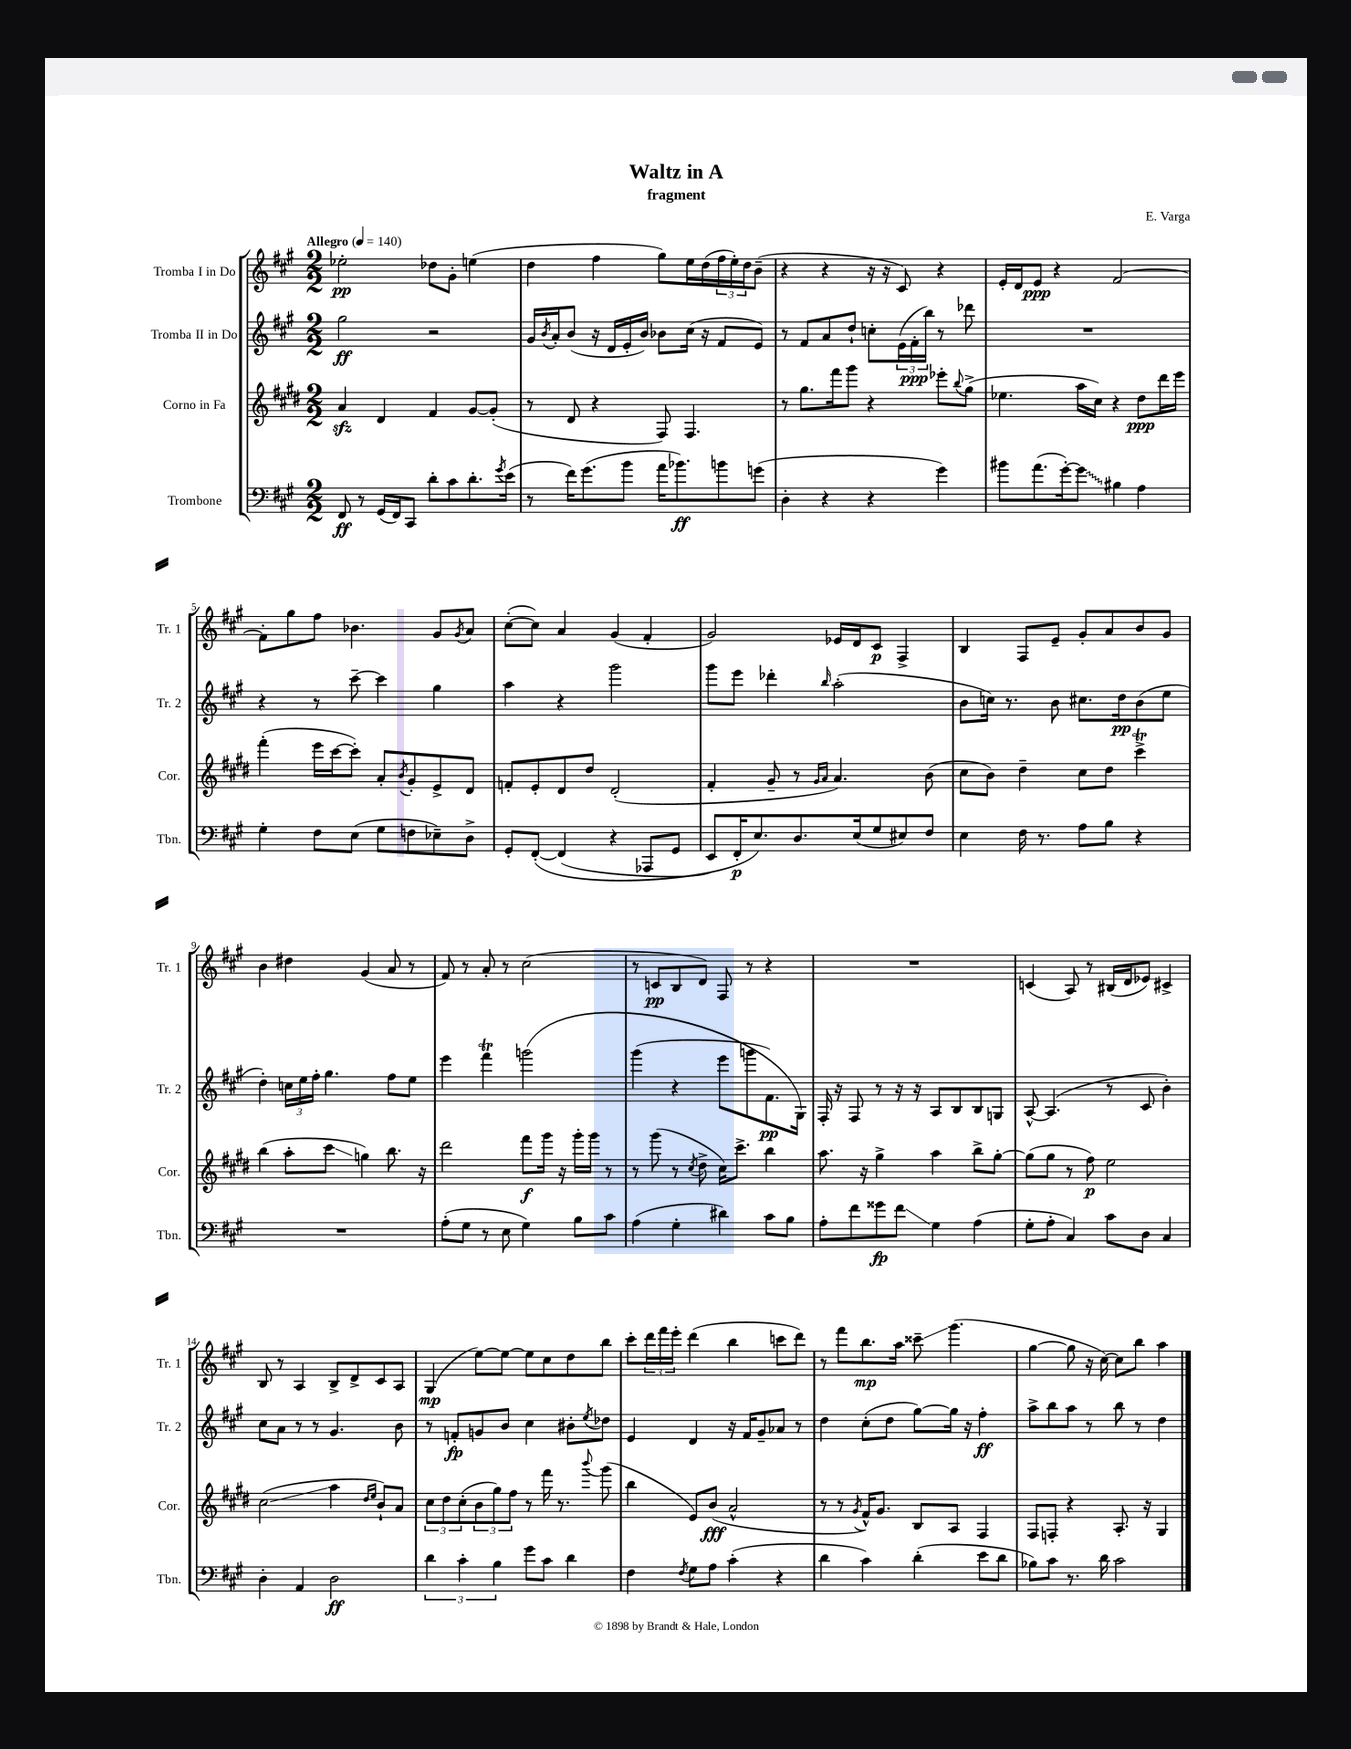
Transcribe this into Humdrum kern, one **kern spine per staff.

**kern	**kern	**kern	**kern
*staff4	*staff3	*staff2	*staff1
*clefF4	*clefG2	*clefG2	*clefG2
*k[f#c#g#]	*k[f#c#g#d#]	*k[f#c#g#]	*k[f#c#g#]
*M2/2	*M2/2	*M2/2	*M2/2
*MM140	*MM140	*MM140	*MM140
8FF#	4a	2gg#	2ee-'
8r	.	.	.
(16GG#	4d#	.	.
16FF#)	.	.	.
8CC#	.	.	.
8d'	4f#	2r	8dd-
8c#	.	.	8g#'
8.d'	[8g#	.	(4ee
.	(8g#']	.	.
8qg#	.	.	.
(16e	.	.	.
=	=	=	=
8r	8r	16g#	4dd
.	.	8qb	.
.	.	16a'	.
16f#)	8d#	(8b	.
(8.g#	.	.	.
.	4r	16r	4ff#
.	.	16d	.
8b	.	16e'	.
.	.	16b)	.
16a	8F#)	8b-	8gg#)
8.b-)	.	.	.
.	4.F#	(16cc#	16ee
.	.	16r	(16dd
8b	.	8f#	24ff#
.	.	.	24ee')
.	.	.	24dd
(8g	.	8e)	(8b~
=	=	=	=
4D'	8r	8r	4r
.	8.gg#	8f#	.
4r	.	8a	4r
.	16fff#	.	.
.	8ggg#	8dd`	.
4r	4r	8cc'	16r
.	.	.	16r
.	.	(24e	8c#)
.	.	24f#'	.
.	.	24bb)	.
4g#)	8eee-'	8r	4r
.	8qqbb	.	.
.	(8gg#^	8ddd-	.
=	=	=	=
8b#	4.ee-	1r	16e'
.	.	.	16d
(8.a	.	.	8e
.	.	.	4r
[16g#')	.	.	.
8g#]	16aa	.	.
.	16cc#)	.	.
4B#	4r	.	[2f#
4A	8dd#	.	.
.	16ddd#	.	.
.	16eee	.	.
=	=	=	=
4G#'	(4fff#'	4r	8f#']
.	.	.	8gg#
8F#	16eee	8r	8ff#
.	[16ccc#	.	.
(8E	8ccc#'])	[8ccc#~	4.b-
8G#	8a'	4ccc#]	.
.	8qb	.	.
8F	8g#'	.	.
8E-~)	8e^	4gg#	8g#
.	.	.	8qg#
8D^	8d#	.	8a
=	=	=	=
8GG#'	8f'	4aa	([8cc#'
&([8FF#'	8e'	.	8cc#])
(4FF#]	8d#	4r	4a
.	8dd#	.	.
4r	(2d#'	2ggg#	(4g#
8AAA-	.	.	4f#'
8GG#	.	.	.
=	=	=	=
8EE)	4f#'	8ggg#	2g#)
16FF#'	.	8eee	.
8.E&)	.	.	.
.	8g#~	4ddd-'	.
8.D	8r	.	.
.	16qqg#	.	.
.	16qqa	16qqbb	.
.	4.a)	(2aa'	16e-
(16E	.	.	16d
8G#	.	.	8c#
8E#)	.	.	4F#^
8F#	(8b	.	.
=	=	=	=
4E	8cc#	8b	4B
.	8b)	16cc)	.
.	.	8.r	.
16F#	4dd#~	.	8F#
8.r	.	.	.
.	.	8b	8e~
8A	8cc#	8.cc#	8g#'
8B	8dd#	.	8a
.	.	16dd	.
4r	4ccc#^	(8b	8b
.	.	8ee	8g#
=	=	=	=
1r	(4bb	4dd')	4b
.	8aa'	24cc	4dd#
.	.	24ee	.
.	.	24ff#'	.
.	8ccc#	4.gg#	.
.	4gg)	.	(4g#
.	8.bb	8ff#	8a
.	.	8ee	8r
.	16r	.	.
=	=	=	=
(8A'	2ddd#	4eee	8f#)
8G#	.	.	8r
8r	.	4fff#	8a'
8E	.	.	8r
4G#)	8fff#	&(2ggg	(2cc#
.	16ggg#	.	.
.	16r	.	.
8B	16ggg#'	.	.
.	16ggg#	.	.
8c#	8r	.	.
=	=	=	=
(4A	8r	(4ggg#	8r
.	(8ggg#	.	8c
4G#'	8r	4r	8B
.	8qcc#	.	.
.	8dd#^	.	8d)
4d#)	16cc#)	8eee	8F#
.	8.ccc#^	.	.
.	.	8ggg	8r
8c#	4bb	8.f#)	4r
8B	.	.	.
.	.	16G#&)	.
=	=	=	=
8A'	8.aa	16F#'	1r
.	.	16r	.
8f#	.	8F#	.
.	16r	.	.
8g##	4gg#^	8r	.
8f#	.	16r	.
.	.	16r	.
4G#	4aa	8A	.
.	.	8B	.
(4A	8bb^	8B	.
.	[8gg#'	8G	.
=	=	=	=
8G#'	(8gg#]	[8A^^	(4c
8A'	8gg#	(4.A]	.
4C#)	8r	.	8A)
.	8ff#)	.	8r
8c#	2ee	8r	(16B#
.	.	.	16d
8D	.	8c#	8e-)
4C#	.	4b')	4c#^
=	=	=	=
4D'	(2cc#	8cc#	8B
.	.	8a	8r
4AA	.	8r	4A
.	.	8r	.
2D	4aa	4.g#	8B^
.	.	.	8d^
.	16qqdd#	.	.
.	16qqee	.	.
.	8b`)	.	8c#
.	8a	8b	8A
=	=	=	=
6d	12cc#	8r	(4G#
.	12dd#	.	.
.	.	8f'	.
6c#'	(12cc#'	.	.
.	12b	8g	[8ee)
6B	12gg#)	.	.
.	.	8b	8ee_
.	12ff#	.	.
8g#	8r	4cc#	8ee]
8c#	16fff#	.	8cc#
.	8.r	.	.
4d	.	8b#'	8dd
.	8qqbbb	8qee	.
.	(8ggg#	8dd-	8bb
=	=	=	=
4F#	4bb	4e	8ccc#'
.	.	.	24ddd
.	.	.	24fff#
.	.	.	24eee'
8qF#	.	.	.
8G#	8e)	4d	(4ddd
8A	(8b	.	.
(4c#'	2a^^	16r	4bb
.	.	16f#	.
.	.	8g#~	.
4r	.	8a-	8ccc
.	.	8r	8ddd)
=	=	=	=
4d	8r	4dd	8r
.	8r	.	8fff#
.	8qg#	.	.
4c#)	16f#^^)	(8cc#'	8.bb
.	8.g#	.	.
.	.	8dd	.
.	.	.	16aa
(4d'	8B	[8gg#)	8ccc##~
.	8A	16gg#]	(4.ggg#
.	.	16r	.
8e	4F#	4ff#'	.
8d	.	.	.
=	=	=	=
8B-)	8F#	8aa^	[4gg#
8c#	8F'	8bb	.
8.r	4r	8aa	8gg#]
.	.	8r	16r
16d	.	.	[16cc#)
2c#	8.A'	8bb	8cc#]
.	.	8r	8bb
.	16r	.	.
.	4G#	4dd	4aa
==	==	==	==
*-	*-	*-	*-
